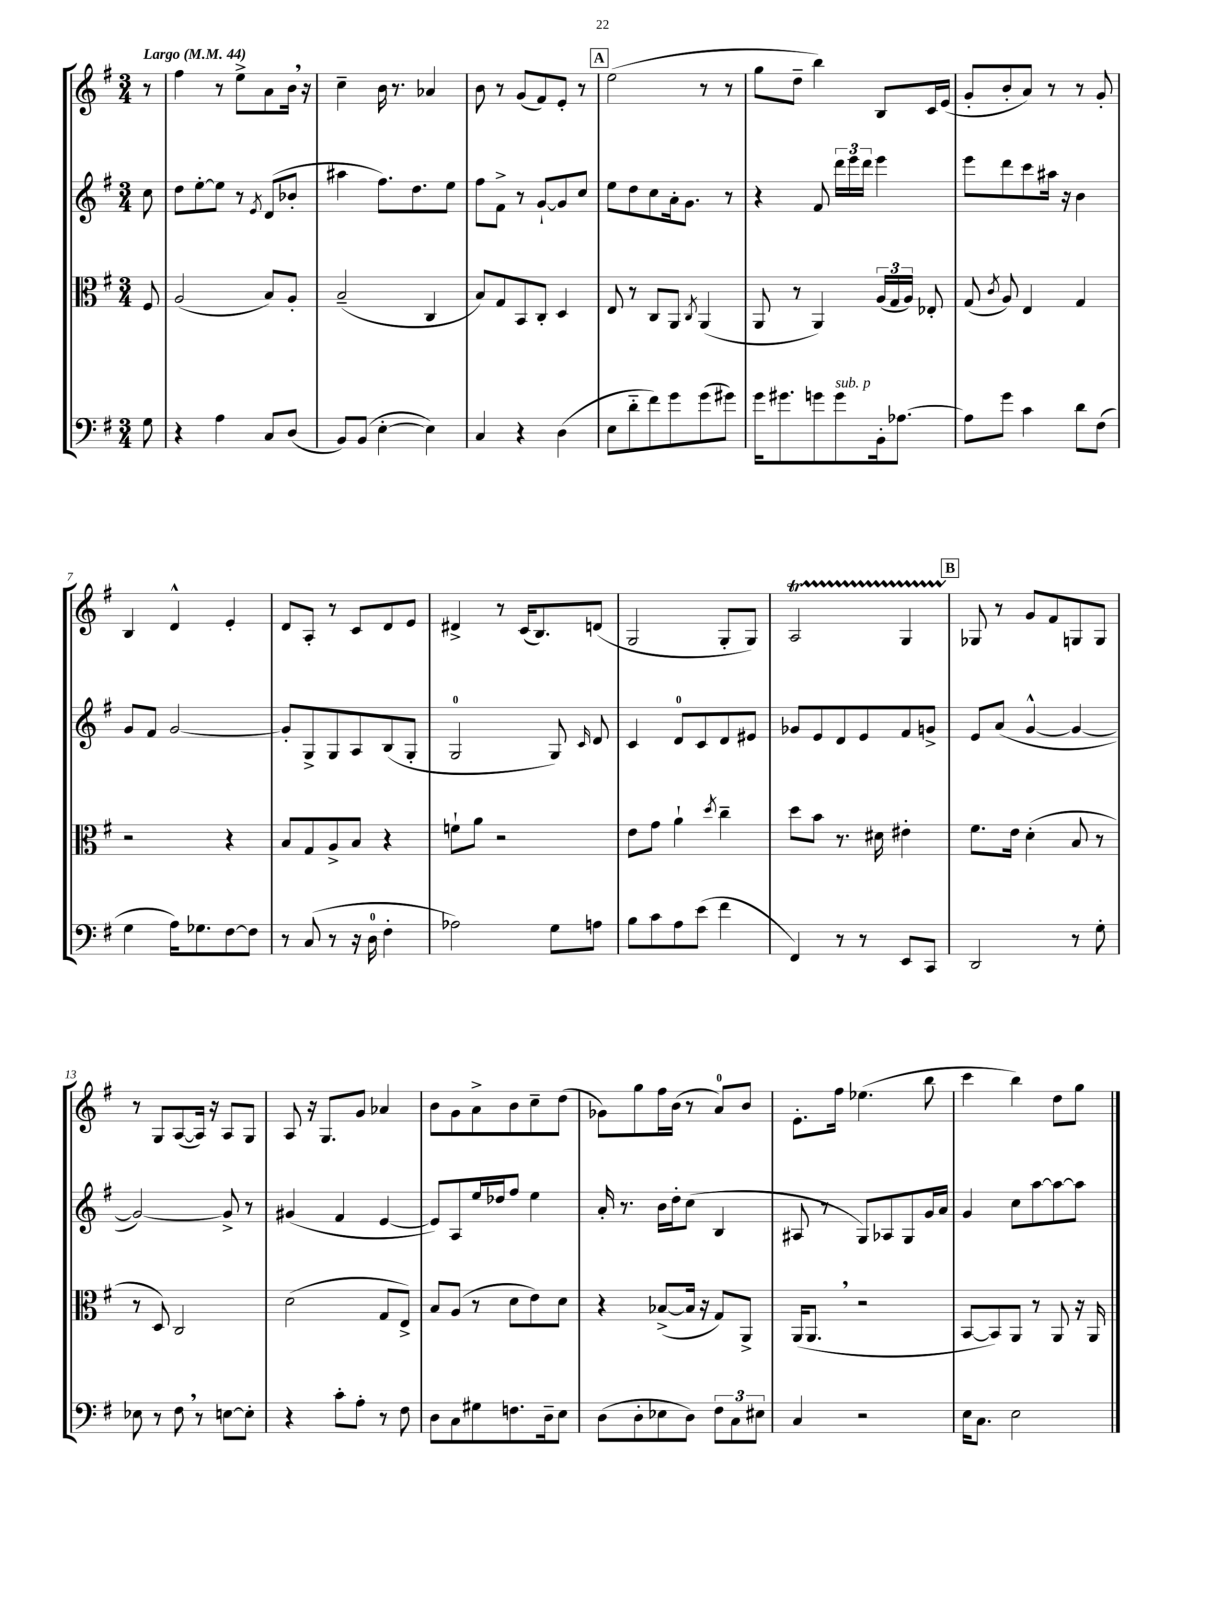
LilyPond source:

<<
\new StaffGroup <<
\new Staff = "s0" {
    \clef treble \key g \major \numericTimeSignature \time 3/4 \partial 8 \tempo "Largo" 4 = 44
    \autoBeamOff r8 |
    fis''4 r8 e''8[-> a'8 b'16] \breathe r16 |
    c''4-- b'16 r8. aes'4 |
    b'8 r8 g'8[( fis'8) e'8]-. r8 |
    \mark \markup { \box "A" } e''2( r8 r8 |
    g''8[ d''8]-- b''4) b8[ c'16 e'16]( |
    g'8[-. b'8-. a'8]) r8 r8 g'8-. |
    b4 d'4-^ e'4-. |
    d'8[ a8]-. r8 c'8[ d'8 e'8] |
    dis'4-> r8 c'16[( b8.) d'8]( |
    g2 g8[-. g8]) |
    a2\startTrillSpan g4 |
    \mark \markup { \box "B" } ges8\stopTrillSpan r8 g'8[ fis'8 g8 g8] |
    r8 g8[ a8~( a16]) r16 a8[ g8] |
    a8 r16 g8.[ g'8] aes'4 |
    b'8[ g'8 a'8-> b'8 c''8-- d''8]( |
    ges'8[) g''8 fis''16 b'16]( r8 a'8[-0) b'8] |
    e'8.[-. fis''16] ees''4.( b''8 |
    c'''4 b''4) d''8[ g''8] \bar "|." |
}
\new Staff = "s1" {
    \clef treble \key g \major \numericTimeSignature \time 3/4 \partial 8
    \autoBeamOff c''8 |
    d''8[ e''8~-. e''8] r8 \acciaccatura { e'8 } d'8[( bes'8]-. |
    ais''4 fis''8.[) d''8. e''8] |
    fis''8[ fis'8]-> r8 g'8[~-! g'8 c''8] |
    \mark \markup { \box "A" } e''8[ d''8 c''8 a'16-. g'8.] r8 |
    r4 fis'8 \tuplet 3/2 { d'''16[ e'''16 d'''16] } e'''4 |
    e'''8[ d'''8 c'''8 ais''16] r16 b'4 |
    g'8[ fis'8] g'2~ |
    g'8[-. g8-> g8 a8 b8( g8]-. |
    g2-0 g8) \grace { c'16 } d'8 |
    c'4 d'8[-0 c'8 d'8 eis'8] |
    ges'8[ e'8 d'8 e'8 fis'8 g'8]-> |
    \mark \markup { \box "B" } e'8[ a'8]( g'4~-^ g'4~ |
    g'2~) g'8-> r8 |
    gis'4( fis'4 e'4~ |
    e'8[) a8 e''16 des''16 fis''8] e''4 |
    a'16-. r8. b'16[ d''16-. c''8]( b4 |
    ais8 r8 g8[) aes8 g8 g'16 a'16] |
    g'4 c''8[ a''8~ a''8~ a''8] \bar "|." |
}
\new Staff = "s2" {
    \clef alto \key g \major \numericTimeSignature \time 3/4 \partial 8
    \autoBeamOff fis8 |
    a2( b8[) a8]-. |
    b2--( c4 |
    b8[) g8 b,8 c8]-. d4 |
    \mark \markup { \box "A" } e8 r8 c8[ a,8] \acciaccatura { c8 } a,4( |
    a,8 r8 a,4) \tuplet 3/2 { a16[( g16 a16]) } ees8-. |
    g8( \acciaccatura { c'8 } a8) e4 g4 |
    r2 r4 |
    b8[ g8 a8-> b8] r4 |
    f'8[-! a'8] r2 |
    e'8[ g'8] a'4-! \acciaccatura { d''8 } c''4-- |
    d''8[ b'8] r8. dis'16 eis'4-. |
    \mark \markup { \box "B" } fis'8.[ e'16] d'4-.( b8 r8 |
    r8 d8) c2 |
    d'2( g8[ e8]->) |
    b8[ a8]( r8 d'8[ e'8) d'8] |
    r4 bes8[~->( bes16] r16 g8[) a,8]-> |
    a,16[( a,8.] \breathe r2 |
    b,8[~ b,8) a,8] r8 a,8 r16 a,16 \bar "|." |
}
\new Staff = "s3" {
    \clef bass \key g \major \numericTimeSignature \time 3/4 \partial 8
    \autoBeamOff g8 |
    r4 a4 c8[ d8]( |
    b,8[) b,8]( e4~-. e4) |
    c4 r4 d4( |
    \mark \markup { \box "A" } e8[ d'8-_ fis'8) g'8 g'8( gis'8]) |
    g'16[ gis'8. g'8 g'8^\markup { \italic "sub. p" } b,16-. aes8.]~ |
    aes8[ g'8] c'4 d'8[ fis8]( |
    g4 a16[) ges8. fis8~ fis8] |
    r8 c8( r8 r16 d16-0 fis4-. |
    aes2) g8[ a8] |
    b8[ c'8 a8 e'8]( fis'4 |
    fis,4) r8 r8 e,8[ c,8] |
    \mark \markup { \box "B" } d,2 r8 g8-. |
    ees8 r8 fis8 \breathe r8 e8[~ e8]-. |
    r4 c'8[-. a8]-. r8 fis8 |
    d8[ c8 gis8 f8. d16-- e8] |
    d8[( d8-. ees8 d8]) \tuplet 3/2 { fis8[ c8 eis8] } |
    c4 r2 |
    e16[ c8.] e2 \bar "|." |
}
>>
>>
